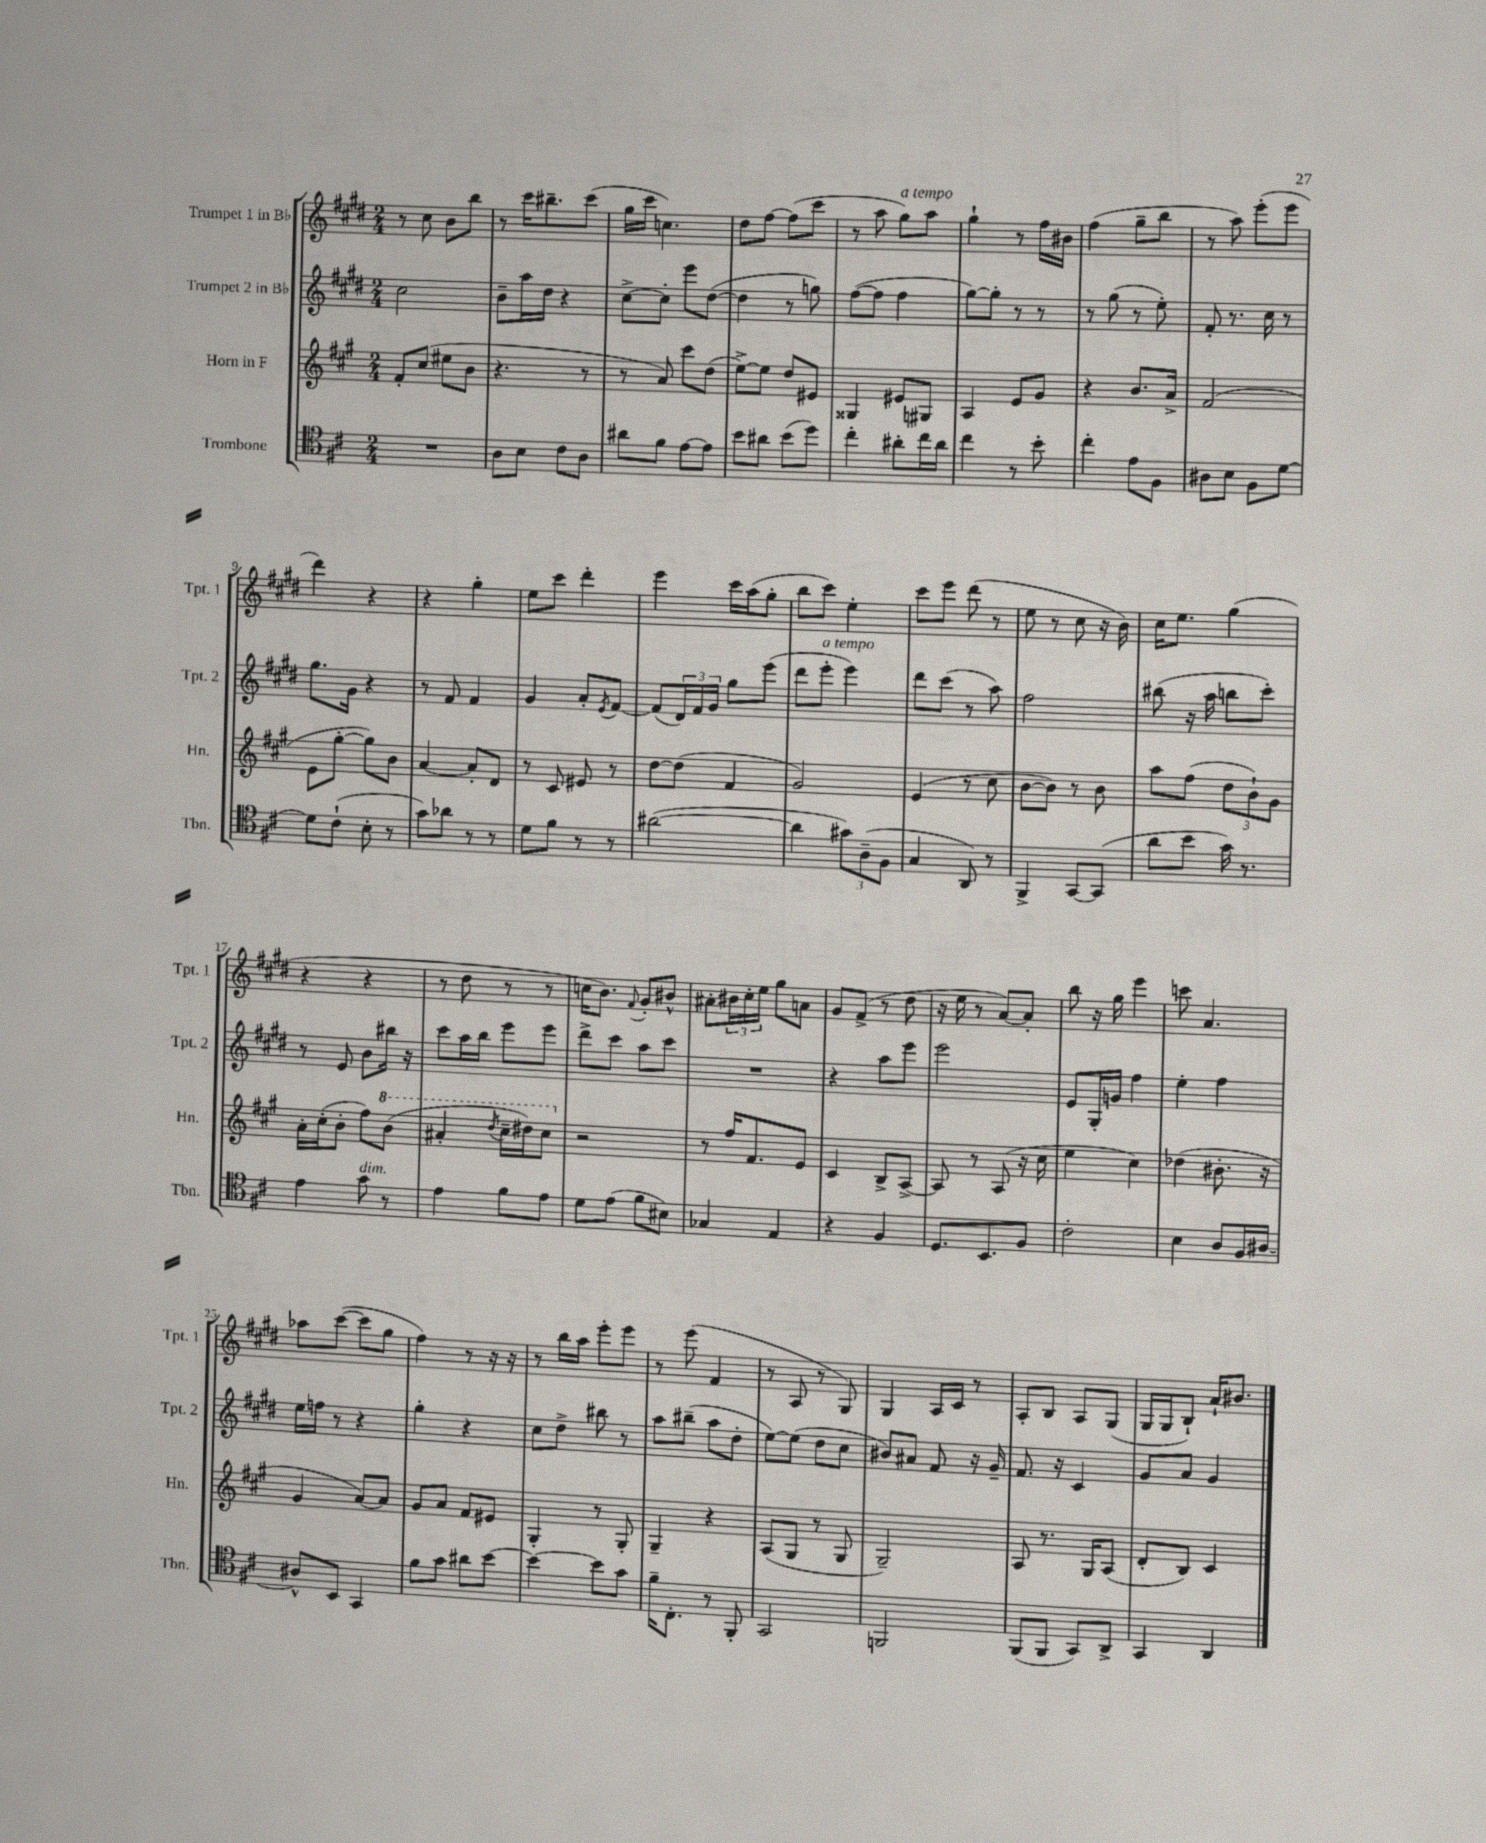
<<
\new StaffGroup <<
\new Staff = "s0" \with { instrumentName = "Trumpet 1 in Bb" shortInstrumentName = "Tpt. 1" } {
    \clef treble \key e \major \numericTimeSignature \time 2/4
    r8 cis''8 b'8 b''8 |
    r8 cis'''16 bis''8.-- cis'''8( |
    gis''16 cis'''16 c''4.) |
    dis''8 fis''8~ fis''8( cis'''8 |
    r8 a''8 gis''8^\markup { \italic "a tempo" }) a''8 |
    gis''4-! r8 fis''16 bis'16 |
    fis''4( gis''8-- b''8 |
    r8 a''8) e'''8-.( e'''8 |
    dis'''4) r4 |
    r4 gis''4-. |
    e''8 cis'''8 dis'''4-. |
    e'''4 cis'''16 a''16( gis''8-. |
    b''8 cis'''8) e''4-. |
    cis'''8 e'''8 dis'''8( r8 |
    e''8 r8 cis''8 r16 b'16) |
    cis''16 e''8. gis''4( |
    r4 r4 |
    r8 dis''8 r8 r8 |
    c''16 b'8.) \appoggiatura { fis'8 } gis'8-. bis'8-^ |
    ais'8-. \tuplet 3/2 { bis'16 cis''16-. e''16 } gis''8 a'8 |
    gis'8 fis'8->( r8 dis''8 |
    r16 e''16 r8 a'8~) a'8-. |
    b''8 r16 gis''16 e'''4 |
    c'''8 a'4. |
    aes''8 cis'''8~( cis'''8 gis''8 |
    fis''4) r8 r16 r16 |
    r8 b''16 a''16 e'''8-. e'''8 |
    r8 e'''8( fis'4 |
    r8 a8 r8 gis8) |
    gis4 a16 cis'16 r8 |
    a8-. b8 a8 gis8( |
    gis16 gis16 b8-!) a'16-! bis'8. \bar "|." |
}
\new Staff = "s1" \with { instrumentName = "Trumpet 2 in Bb" shortInstrumentName = "Tpt. 2" } {
    \clef treble \key e \major \numericTimeSignature \time 2/4
    cis''2 |
    b'8-- a''16 dis''16 r4 |
    cis''8~-> cis''8-. e'''8 dis''8~( |
    dis''4 r8 g''8) |
    fis''8~( fis''8 fis''4 |
    gis''8~) gis''8-. r8 r8 |
    r8 gis''8( r8 e''8-.) |
    fis'8-. r8. cis''16 r8 |
    gis''8. gis'16 r4 |
    r8 fis'8 fis'4 |
    gis'4 a'8-. \acciaccatura { e'8 } fis'8~ |
    fis'8( \tuplet 3/2 { dis'16) fis'16 gis'16 } gis''8 e'''8( |
    dis'''8 e'''8-.^\markup { \italic "a tempo" } e'''4) |
    dis'''8 cis'''8( r8 a''8) |
    fis''2 |
    bis''8( r16 a''16 b''8 cis'''8-.) |
    r8 e'8 b'8 bis''16 r16 |
    cis'''8 a''16 b''16 e'''8 e'''8 |
    dis'''8-> cis'''8 a''8 cis'''8 |
    R2 |
    r4 a''8 e'''8 |
    e'''2 |
    e'8 gis16-. g'16 fis''4 |
    e''4-. fis''4 |
    e''16 f''16 r8 r4 |
    gis''4-. r4 |
    cis''8 dis''8-> bis''8 r8 |
    a''8 bis''8--( a''8 dis''8-. |
    e''8~) e''8( dis''8 cis''8 |
    bis'8) ais'8 fis'8 r16 gis'16-- |
    fis'8. r16 cis'4 |
    gis'8 a'8 gis'4 \bar "|." |
}
\new Staff = "s2" \with { instrumentName = "Horn in F" shortInstrumentName = "Hn." } {
    \clef treble \key a \major \numericTimeSignature \time 2/4
    fis'8-. cis''8( eis''8 b'8 |
    r4. r8 |
    r8 a'8) cis'''8 d''8( |
    e''8~->) e''8 d''8 eis'8 |
    gisis4 eis'8 gis8 |
    a4 e'8 gis'8 |
    r4 b'8. a'16-> |
    fis'2( |
    e'8 gis''8~-. gis''8) b'8 |
    a'4~ a'8-. d'8 |
    r8 cis'8 eis'8 r8 |
    d''8~ d''8( fis'4 |
    gis'2) |
    e'4( r8 cis''8 |
    b'8~ b'8) r8 b'8 |
    a''8 fis''8( \tuplet 3/2 { d''8 b'8-!) gis'8 } |
    a'16-. cis''16-.( b'8-. fis''8) \ottava #1 b''8( |
    ais''4-. \acciaccatura { d'''8 } cis'''16-- dis'''16) cis'''8 \ottava #0 |
    r2 |
    r8 fis''16 fis'8. e'8 |
    cis'4 b8-> a8~-> |
    a8 r8 a8( r16 cis''16 |
    e''4 cis''4) |
    des''4( bis'8.-. r16 |
    gis'4 a'8~) a'8 |
    gis'8 a'8 fis'8 eis'8 |
    gis4-. r8 gis8-. |
    gis4-- r4 |
    a8( gis8 r8 gis8 |
    gis2--) |
    a8 r8. gis16 a8( |
    d'8-. b8) cis'4 \bar "|." |
}
\new Staff = "s3" \with { instrumentName = "Trombone" shortInstrumentName = "Tbn." } {
    \clef tenor \key d \major \numericTimeSignature \time 2/4
    R2 |
    a8 b8 cis'8 a8 |
    ais'8 fis'8 e'8~ e'8 |
    b'8 ais'8 b'8( d''8) |
    cis''4-. ais'8-. cis''16 ais'16 |
    cis''4 r8 b'8-. |
    cis''4-. e'8 fis8 |
    ais8 b8 fis8 d'8~ |
    d'8 cis'8-!( b8-. r8 |
    g'8) aes'8 r8 r8 |
    d'8 fis'8 r8 r8 |
    ais'2~( |
    ais'4 \tuplet 3/2 { gis'8) a8--( fis8 } |
    g4 a,8) r8 |
    fis,4-> g,8~ g,8( |
    a'8 b'8 g'16) r8. |
    e'4 g'8^\markup { \italic "dim." } r8 |
    e'4 fis'8 e'8 |
    d'8 e'8( fis'8 bis8) |
    ges4 e4 |
    r4 fis4 |
    d8. b,8. fis8 |
    cis'2-. |
    b4 a8 fis16 ais16~ |
    ais8-^ b,8 g,4 |
    fis'8 g'8 ais'8 b'8~ |
    b'4~ b'8 g'8 |
    fis'16-- cis8.-. r8 fis,8-. |
    g,2 |
    f,2 |
    fis,8( fis,8 g,8) a,8-> |
    g,4 a,4 \bar "|." |
}
>>
>>
